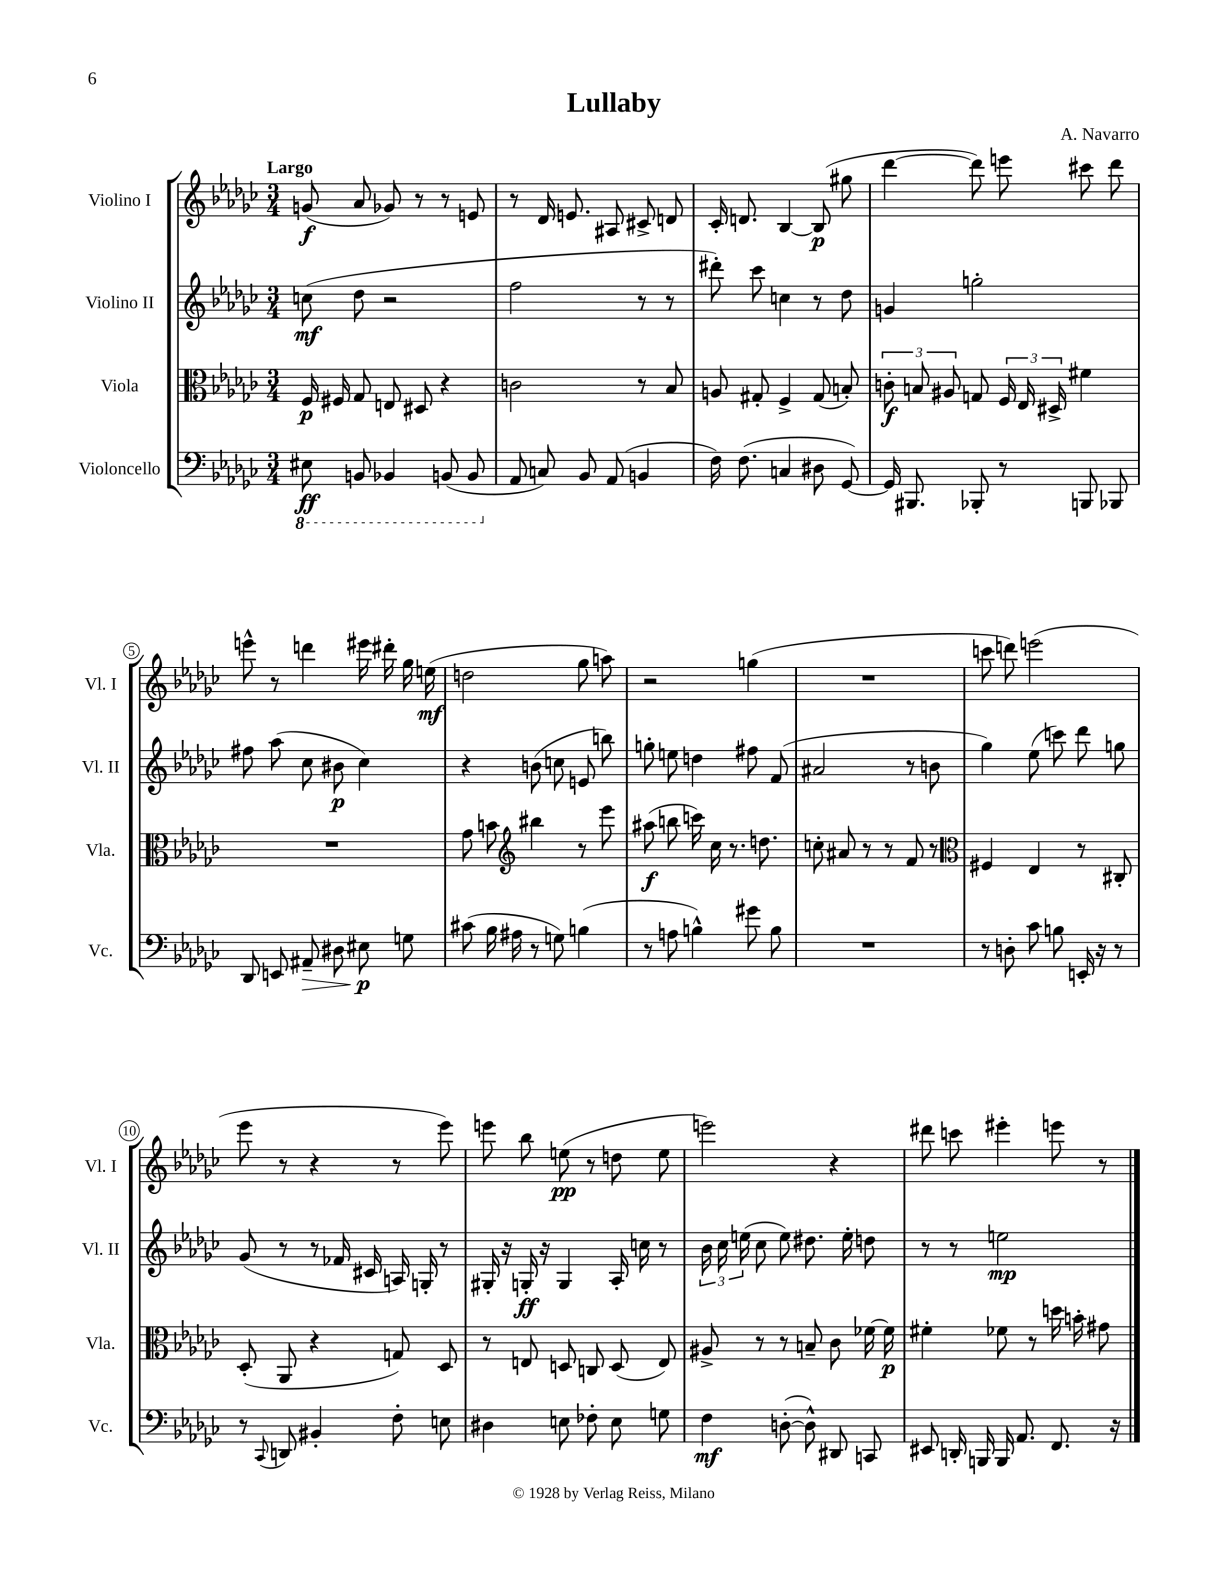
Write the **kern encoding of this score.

**kern	**kern	**kern	**kern
*staff4	*staff3	*staff2	*staff1
*clefF4	*clefC3	*clefG2	*clefG2
*k[b-e-a-d-g-c-]	*k[b-e-a-d-g-c-]	*k[b-e-a-d-g-c-]	*k[b-e-a-d-g-c-]
*M3/4	*M3/4	*M3/4	*M3/4
8EE#\	16F/	(8cc\	(8g/
.	16F#/	.	.
8BBB/	8G-/	8dd-\	8a-/
4BBB-/	8E/	2r	8g-/)
.	8D#/	.	8r
(8BBB/	4r	.	8r
8BBB/	.	.	8e/
=	=	=	=
8AA-/	2c\	2ff\	8r
8C/)	.	.	16d-/
.	.	.	8.e/
8BB-/	.	.	.
(8AA-/	.	.	8A#/
4BB/	8r	8r	8c#^/
.	8B-/	8r	8d/
=	=	=	=
16F\)	8A/	8ddd#'\)	16c-'/
(8.F\	.	.	8.d/
.	8G#'/	8ccc-\	.
4C/	4F^/	4cc\	[4B-/
8D#\	(8G#/	8r	(8B-/]
[8GG-/)	8B'/)	8dd-\	8gg#\
=	=	=	=
16GG-/]	12c'\	4g/	[4ddd-\
8.BBB#/	.	.	.
.	12B/	.	.
.	12A#/	.	.
8BBB-'/	8G/	2gg'\	8ddd-\])
8r	24F/	.	8eee\
.	24E-/	.	.
.	24D#^/	.	.
8BBB/	4f#\	.	8ccc#\
8BBB-/	.	.	8ddd-\
=	=	=	=
8DD-/	2.r	8ff#\	8eee^^\
8EE/	.	(8aa-\	8r
8AA#~/	.	8cc-\	4ddd\
8D#\	.	8b#\	.
8E#\	.	4cc-\)	16eee#\
.	.	.	16ddd#'\
8G\	.	.	16gg-\
.	.	.	(16ee\
=	=	=	=
(8c#\	8g-\	4r	2dd\
16B-\	8b\	.	.
16A#\	.	.	.
*	*clefG2	*	*
8r	4bb#\	(8b\	.
8G\)	.	8cc\	.
(4B\	8r	8e/	8gg-\
.	8eee-\	8bb\)	8aa\)
=	=	=	=
8r	(8aa#\	8gg'\	2r
8A\	8bb\	8ee\	.
4B^^\)	16ccc\)	4dd\	.
.	16cc-\	.	.
.	8.r	.	.
8g#\	.	8ff#\	(4gg\
.	8.dd\	.	.
8B\	.	(8f/	.
=	=	=	=
2.r	8cc'\	2a#/	2.r
.	8a#/	.	.
.	8r	.	.
.	8r	.	.
.	8f/	8r	.
.	8r	8b\	.
=	=	=	=
*	*clefC3	*	*
8r	4F#/	4gg-\)	8ccc\
8D'\	.	.	8ddd\)
8c-\	4E-/	(8ee-\	(2eee\
8B\	.	8ccc\)	.
16EE'/	8r	8ddd-\	.
16r	.	.	.
8r	8C#'/	8gg\	.
=	=	=	=
8r	(8D-'/	(8g-/	8eee-\
8qqCC-/	.	.	.
8DD/	8AA-/	8r	8r
4BB#'/	4r	8r	4r
.	.	16f-/	.
.	.	16c#/	.
8F'\	8G/)	16A/)	8r
.	.	16G'/	.
8E\	8D-/	8r	8eee-\)
=	=	=	=
4D#\	8r	16G#'/	8eee\
.	.	16r	.
.	8E/	16G'/	8bb-\
.	.	16r	.
8E\	8D/	4G/	(8ee\
8F-'\	8C/	.	8r
8E\	(8D/	16A-'/	8dd\
.	.	16cc\	.
8G\	8E/)	8r	8ee\
=	=	=	=
4F\	8A#^/	24b-\	2eee\)
.	.	24cc-\	.
.	.	(24ee\	.
.	8r	8cc-\	.
([8D'\	8r	8ee\)	.
8D^^\])	8B~/	8.dd#\	.
8DD#/	8c-\	.	4r
.	.	16ee'\	.
8CC/	[16f-\	8dd\	.
.	16f-\]	.	.
=	=	=	=
8EE#/	4f#'\	8r	8ddd#\
16DD'/	.	8r	8ccc\
16BBB/	.	.	.
16BBB/	8f-\	2ee\	4eee#'\
8.AA-/	.	.	.
.	8r	.	.
8.FF/	16dd\	.	8eee\
.	16b'\	.	.
.	8g#\	.	8r
16r	.	.	.
==	==	==	==
*-	*-	*-	*-
